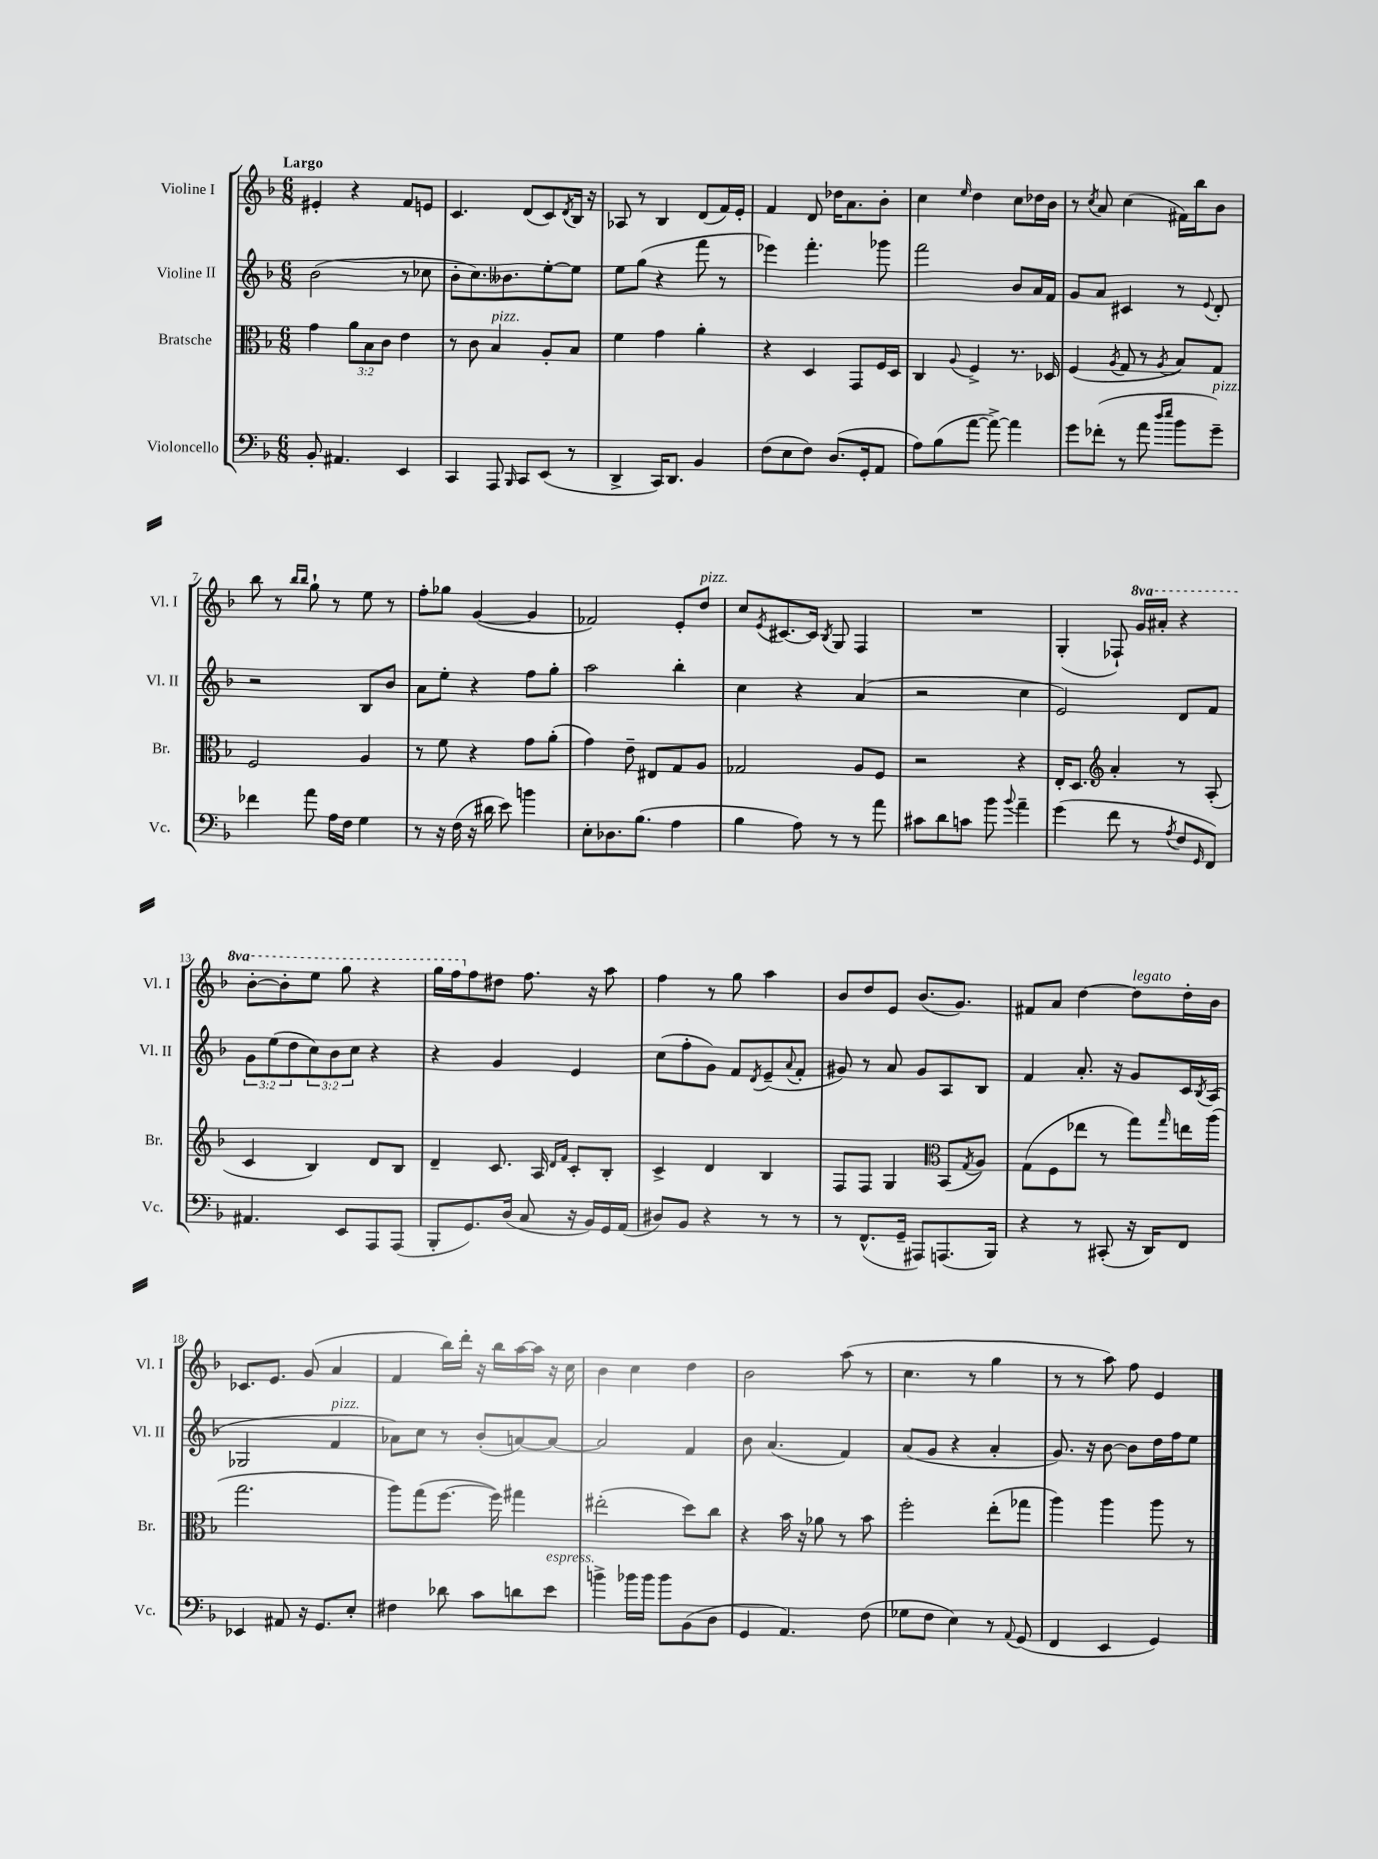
<<
\new StaffGroup <<
\new Staff = "s0" \with { instrumentName = "Violine I" shortInstrumentName = "Vl. I" } {
    \clef treble \key f \major \numericTimeSignature \time 6/8 \set Staff.ottavationMarkups = #ottavation-simple-ordinals \tempo "Largo"
    eis'4-. r4 f'8 e'8 |
    c'4. d'8( c'8) \acciaccatura { d'8 } bes16 r16 |
    aes8 r8 bes4 d'8( f'16) e'16-. |
    f'4 d'8 des''16 a'8. bes'8-. |
    c''4 \grace { e''16 } d''4 c''8 des''16 bes'16 |
    r8 \acciaccatura { c''8 } a'8 c''4( fis'16) bes''16 bes'8 |
    bes''8 r8 \grace { bes''16 bes''16 } g''8-! r8 e''8 r8 |
    f''8-. ges''8 g'4~( g'4 |
    fes'2) e'8-. d''8^\markup { \italic "pizz." } |
    c''8 \acciaccatura { e'8 } cis'8.~ cis'16 \acciaccatura { bes8 } g8 f4 |
    R2. |
    g4-.( fes8-!) \ottava #1 g''16 ais''16-. r4 |
    bes''8~-. bes''8-. e'''8 g'''8 r4 |
    g'''16 f'''16 \ottava #0 f''8 dis''8 f''8. r16 a''8 |
    f''4 r8 g''8 a''4 |
    bes'8 d''8 e'8 bes'8.( g'8.) |
    fis'8 a'8 d''4~ d''8^\markup { \italic "legato" } d''16-. bes'16 |
    ces'8. e'8. g'8( a'4 |
    f'4 bes''16) d'''16-. r16 bes''16 a''16~ a''16 r16 c''16 |
    bes'4 c''4 d''4 |
    bes'2 a''8( r8 |
    c''4. r8 g''4 |
    r8 r8 a''8) f''8 e'4 \bar "|." |
}
\new Staff = "s1" \with { instrumentName = "Violine II" shortInstrumentName = "Vl. II" } {
    \clef treble \key f \major \numericTimeSignature \time 6/8 \override Staff.TupletNumber.text = #tuplet-number::calc-fraction-text
    bes'2( r8 ces''8 |
    bes'8-. c''8.) beses'8. e''8~-. e''8 |
    e''8 g''8( r4 f'''8 r8 |
    ees'''4) f'''4.-. ges'''8 |
    f'''2 bes'8 a'16 f'16 |
    g'8 a'8 cis'4 r8 \appoggiatura { e'8 } d'8-. |
    r2 bes8 bes'8 |
    a'8 e''8-. r4 f''8 g''8-. |
    a''2 bes''4-. |
    c''4 r4 a'4( |
    r2 c''4 |
    e'2) d'8 f'8 |
    \tuplet 3/2 { g'8 e''8( d''8 } \tuplet 3/2 { c''8) bes'8 c''8 } r4 |
    r4 g'4 e'4 |
    c''8( f''8-. g'8) f'8 \acciaccatura { d'8 } e'8--( \appoggiatura { a'8 } f'8-. |
    gis'8) r8 a'8 gis'8 a8 bes8 |
    f'4 a'8.-. r16 g'8 c'16 \acciaccatura { bes8 } a16( |
    ges2 f'4^\markup { \italic "pizz." } |
    aes'8) c''8 r8 bes'8-.( a'8~) a'8~ |
    a'2 f'4 |
    bes'8 a'4.( f'4) |
    a'8( g'8 r4 a'4-. |
    g'8.) r16 bes'8~ bes'8 d''16 f''16 e''8 \bar "|." |
}
\new Staff = "s2" \with { instrumentName = "Bratsche" shortInstrumentName = "Br." } {
    \clef alto \key f \major \numericTimeSignature \time 6/8 \override Staff.TupletNumber.text = #tuplet-number::calc-fraction-text
    g'4 \tuplet 3/2 { a'8 bes8 c'8 } e'4 |
    r8 c'8 bes4^\markup { \italic "pizz." } a8-. bes8 |
    f'4 g'4 a'4-. |
    r4 d4 g,8 f16 d16 |
    c4 \appoggiatura { a8 } f4-> r8. des16 |
    f4( \acciaccatura { a8 } g8 r8 \acciaccatura { a8 } bes8) g8 |
    f2 a4 |
    r8 f'8 r4 g'8 a'8-.( |
    g'4) e'8-- eis8 g8 a8 |
    ges2 a8 f8 |
    r2 r4 |
    e16-. d8. \clef treble a'4-. r8 a8-.( |
    c'4 bes4) d'8 bes8 |
    d'4-- c'8. a16 \grace { d'16 f'16 } c'8-. bes8-. |
    c'4-> d'4 bes4 |
    f8 f8 g4 \clef alto bes,8( \acciaccatura { g8 } a8) |
    g8( f8 ees''8 r8 g''8) \grace { g''16 } e''16 a''16( |
    g''2. |
    a''8) g''8( f''8.~ f''16) gis''4 |
    eis''2-.( d''8) c''8 |
    r4 bes'16 r16 aes'8 r8 bes'8 |
    f''2-. e''8-.( ges''8 |
    a''4) a''4 a''8 r8 \bar "|." |
}
\new Staff = "s3" \with { instrumentName = "Violoncello" shortInstrumentName = "Vc." } {
    \clef bass \key f \major \numericTimeSignature \time 6/8
    bes,8-. ais,4. e,4 |
    c,4 a,,8 \grace { bes,,16 } c,8 e,8( r8 |
    d,4-> c,16) d,8. bes,4 |
    f8( e8 f8) d8.( g,16-. a,8 |
    a8) bes8( a'8~ a'8~->) a'4 |
    g'8 fes'8-.( r8 a'8 \grace { d''16 e''16 } bes'8 g'8--^\markup { \italic "pizz." }) |
    fes'4 a'8 a16 f16 g4 |
    r8 r16 f16( r16 dis'16 e'8) b'4 |
    e8-. des8. bes8.( a4 |
    bes4 a8) r8 r8 a'8 |
    cis'8 d'8 c'8 bes'8 \appoggiatura { bes'8 } a'4-- |
    g'4( f'8 r8 \acciaccatura { a8 } f8 \grace { g,16 } f,8) |
    ais,4. e,8 a,,8 a,,8( |
    bes,,8-. g,8.) d16( c8 r16 bes,16) g,16 a,16( |
    dis8) bes,8 r4 r8 r8 |
    r8 f,8.-^( g,16-- ais,,8) a,,8.( bes,,16) |
    r4 r8 cis,8-.( r16 d,16) f,8 |
    ees,4 ais,8 r16 g,8. e8-. |
    fis4 des'8 c'8 d'8 e'8^\markup { \italic "espress." } |
    b'4-> bes'16 bes'16 bes'8 bes,8( d8 |
    g,4 a,4.) f8( |
    ges8 f8 e4) r8 \appoggiatura { a,8 } g,8( |
    f,4 e,4 g,4) \bar "|." |
}
>>
>>
